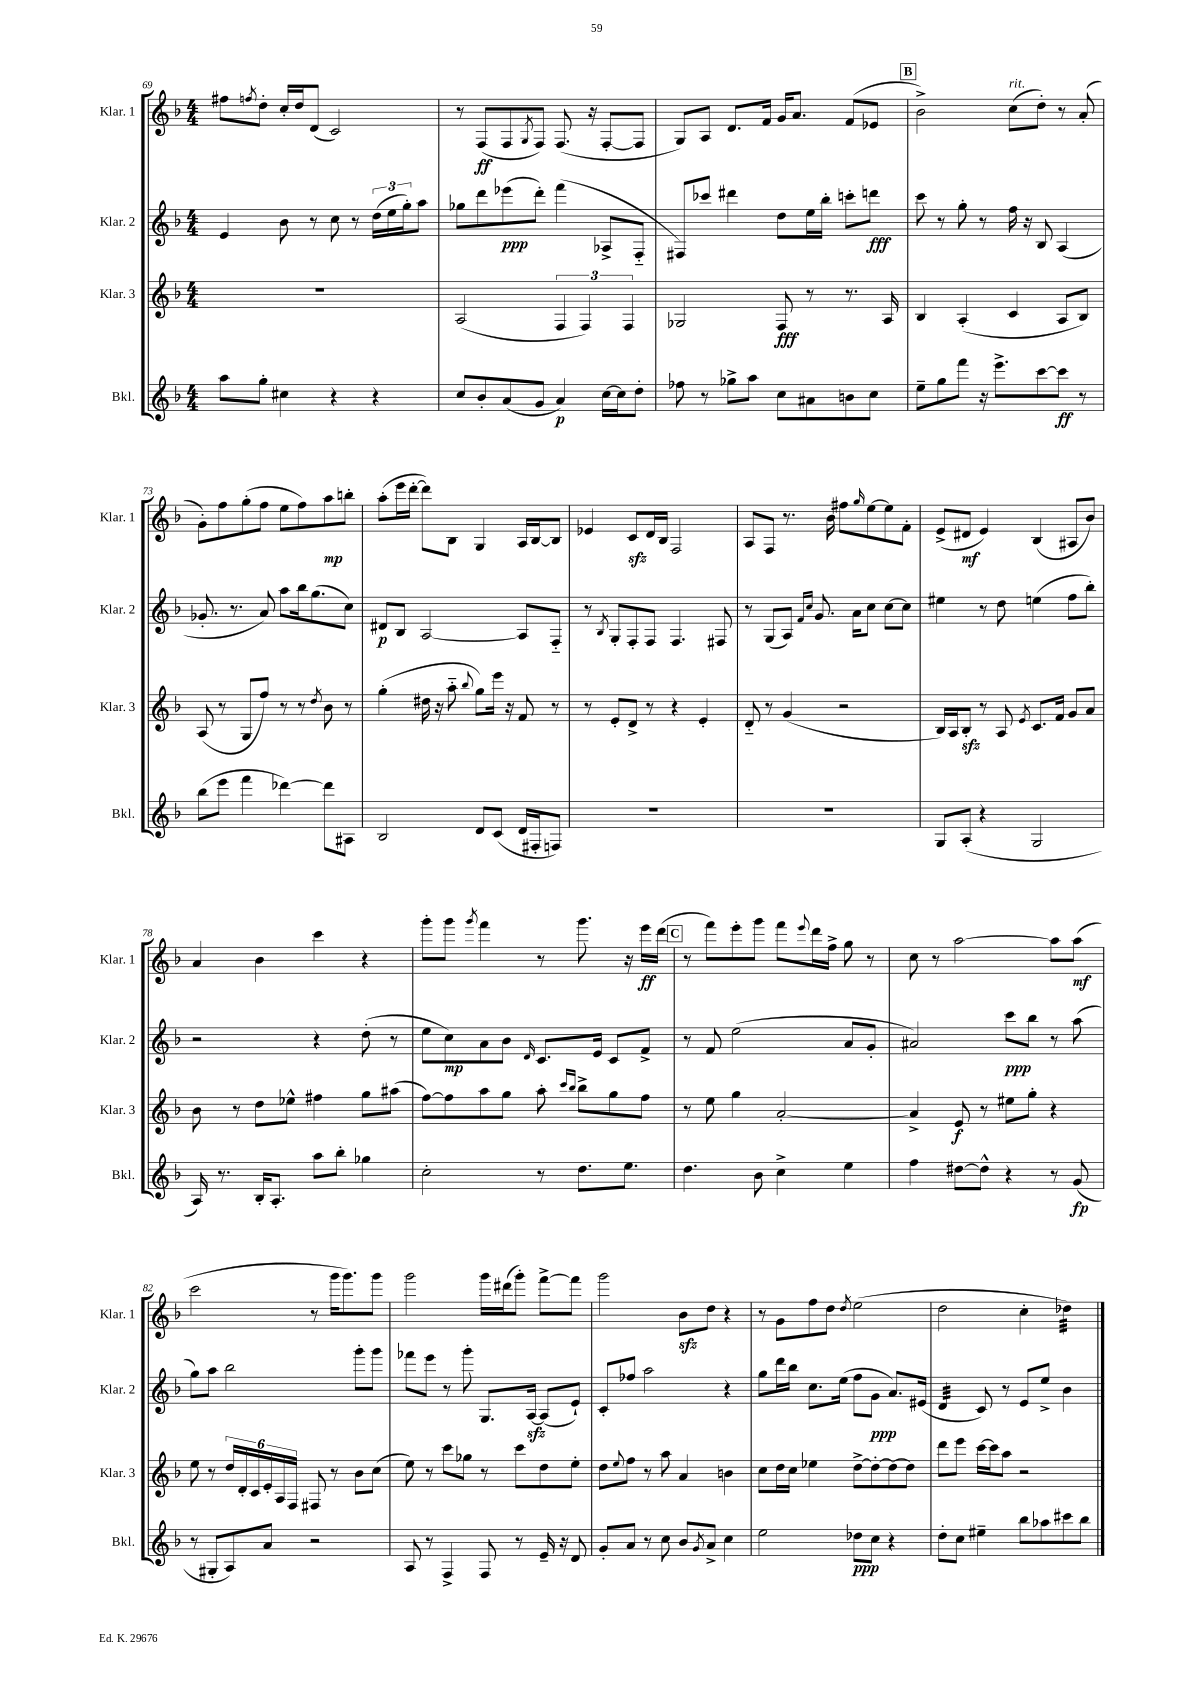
<<
\new StaffGroup <<
\new Staff = "s0" \with { instrumentName = "Klar. 1" shortInstrumentName = "Klar. 1" } {
    \clef treble \key f \major \numericTimeSignature \time 4/4
    fis''8 \acciaccatura { f''8 } d''8-. c''16-. d''16 d'8( c'2) |
    r8 f8\ff( f8 \acciaccatura { g8 } f8) f8.( r16 f8~-. f8 |
    g8) a8 d'8. f'16 g'16 a'8. f'8( ees'8 |
    \mark \markup { \box "B" } bes'2->) c''8^\markup { \italic "rit." }( d''8-.) r8 a'8-.( |
    g'8-.) f''8 g''8-.( f''8 e''8 f''8) a''8\mp b''8-. |
    a''8-.( e'''16 d'''16~-. d'''8) bes8 g4 a16 bes16~ bes8 |
    ees'4 c'8\sfz d'16 bes16 f2 |
    a8 f8 r8. bes'16 fis''8 \grace { g''16 } e''8~ e''8 f'8-. |
    e'8->( dis'8\mf e'4) bes4( ais8 bes'8) |
    a'4 bes'4 c'''4 r4 |
    g'''8-. g'''8 \acciaccatura { g'''8 } f'''4 r8 g'''8. r16 e'''16\ff d'''16( |
    \mark \markup { \box "C" } r8 f'''8) e'''8-. g'''8 f'''8 \appoggiatura { e'''8 } d'''16 f''16-> g''8 r8 |
    c''8 r8 a''2~ a''8 a''8\mf( |
    c'''2 r8 g'''16 g'''8.) g'''8 |
    g'''2 g'''16 dis'''16( g'''8-.) f'''8~-> f'''8 |
    g'''2 bes'8\sfz d''8 r4 |
    r8 g'8 f''8 d''8 \acciaccatura { d''8 } e''2( |
    d''2 c''4-. des''4:32) \bar "|." |
}
\new Staff = "s1" \with { instrumentName = "Klar. 2" shortInstrumentName = "Klar. 2" } {
    \clef treble \key f \major \numericTimeSignature \time 4/4
    e'4 bes'8 r8 c''8 r8 \tuplet 3/2 { d''16( e''16 g''16-.) } a''8 |
    ges''8 d'''8 ees'''8\ppp( d'''8-.) f'''4( aes8-> f8-_ |
    fis8) ces'''8 dis'''4 d''8 e''16 bes''16-. c'''8-. d'''8\fff |
    \mark \markup { \box "B" } c'''8 r8 g''8-. r8 f''16 r16 bes8 a4( |
    ges'8.-. r8. a'8) a''8 bes''16 g''8.( c''8) |
    dis'8\p bes8 a2~ a8 f8-_ |
    r8 \acciaccatura { bes8 } g8-. f8-. f8 f4. fis8 |
    r8 g8( a8) \grace { f'16 c''16 } g'8. a'16 c''8 c''8~ c''8 |
    eis''4 r8 d''8 e''4( f''8 bes''8-.) |
    r2 r4 d''8-.( r8 |
    e''8 c''8\mp) a'8 bes'8 \grace { d'16 } c'8. e'16 c'8 f'8-> |
    \mark \markup { \box "C" } r8 f'8 e''2( a'8 g'8-. |
    ais'2) c'''8\ppp bes''8 r8 a''8( |
    g''8) a''8 bes''2 g'''8-. g'''8 |
    fes'''8 e'''8 r8 g'''8-. g8. a16~\sfz a8( e'8-!) |
    c'8-. fes''8 a''2 r4 |
    g''8 d'''16 bes''16 c''8. e''16( f''8 g'8\ppp a'8.) eis'16( |
    d'4:32 c'8) r8 e'8 e''8-> bes'4 \bar "|." |
}
\new Staff = "s2" \with { instrumentName = "Klar. 3" shortInstrumentName = "Klar. 3" } {
    \clef treble \key f \major \numericTimeSignature \time 4/4
    R1 |
    a2( \tuplet 3/2 { f4 f4) f4 } |
    ges2 f8\fff r8 r8. a16 |
    \mark \markup { \box "B" } bes4 a4-.( c'4 a8 bes8) |
    a8( r8 g8 f''8) r8 r8 \acciaccatura { d''8 } bes'8 r8 |
    g''4-.( dis''16 r16 a''8-_ \appoggiatura { bes''8 } g''8) e'''16 r16 f'8 r8 |
    r8 e'8-. d'8-> r8 r4 e'4-. |
    d'8-_ r8 g'4( r2 |
    bes16) a16 bes8-.\sfz r8 a8 \acciaccatura { e'8 } c'8. f'16 g'8 a'8 |
    bes'8 r8 d''8 ees''8-^ fis''4 g''8 ais''8( |
    f''8~) f''8 a''8 g''8 a''8-. \grace { c'''16 bes''16 } bes''8-> g''8 f''8 |
    \mark \markup { \box "C" } r8 e''8 g''4 a'2~-. |
    a'4-> e'8\f r8 eis''8 g''8-. r4 |
    e''8 r8 \tuplet 6/4 { d''16 d'16-. c'16 e'16-. a16 f16 } fis8 r8 bes'8 c''8( |
    e''8) r8 c'''8 ges''8 r8 c'''8 d''8 e''8-. |
    d''8 \appoggiatura { e''8 } f''8 r8 a''8 a'4 b'4 |
    c''8 d''16 c''16 ees''4 d''8~-> d''8~-. d''8~ d''8 |
    d'''8 e'''8 c'''16~ c'''16 a''8 r2 \bar "|." |
}
\new Staff = "s3" \with { instrumentName = "Bkl." shortInstrumentName = "Bkl." } {
    \clef treble \key f \major \numericTimeSignature \time 4/4
    a''8 g''8-. cis''4 r4 r4 |
    c''8 bes'8-. a'8( g'8 a'4\p) c''16~ c''16 d''8-. |
    fes''8 r8 ges''8-> a''8 c''8 ais'8 b'8 c''8 |
    \mark \markup { \box "B" } e''8-- g''8 f'''8 r16 e'''8.-> c'''8~ c'''8\ff r8 |
    bes''8( e'''8 f'''4 des'''4~) des'''8 ais8 |
    bes2 d'8 c'8( d'16 fis16-. f8) |
    R1 |
    R1 |
    g8 a8-.( r4 g2 |
    a16) r8. bes16-. a8.-. a''8 bes''8-. ges''4 |
    c''2-. r8 d''8. e''8. |
    \mark \markup { \box "C" } d''4. bes'8 c''4-> e''4 |
    f''4 dis''8~ dis''8-^ r4 r8 g'8\fp( |
    r8 gis8-. a8) a'8 r2 |
    a8 r8 f4-> f8 r8 e'16-- r16 d'8 |
    g'8-. a'8 r8 c''8 bes'8 \acciaccatura { g'8 } a'8-> c''4 |
    e''2 des''8\ppp c''8 r4 |
    d''8-. c''8 eis''4-- bes''8 aes''8 cis'''8 bes''8 \bar "|." |
}
>>
>>
\layout { \context { \Score currentBarNumber = #69 } }
